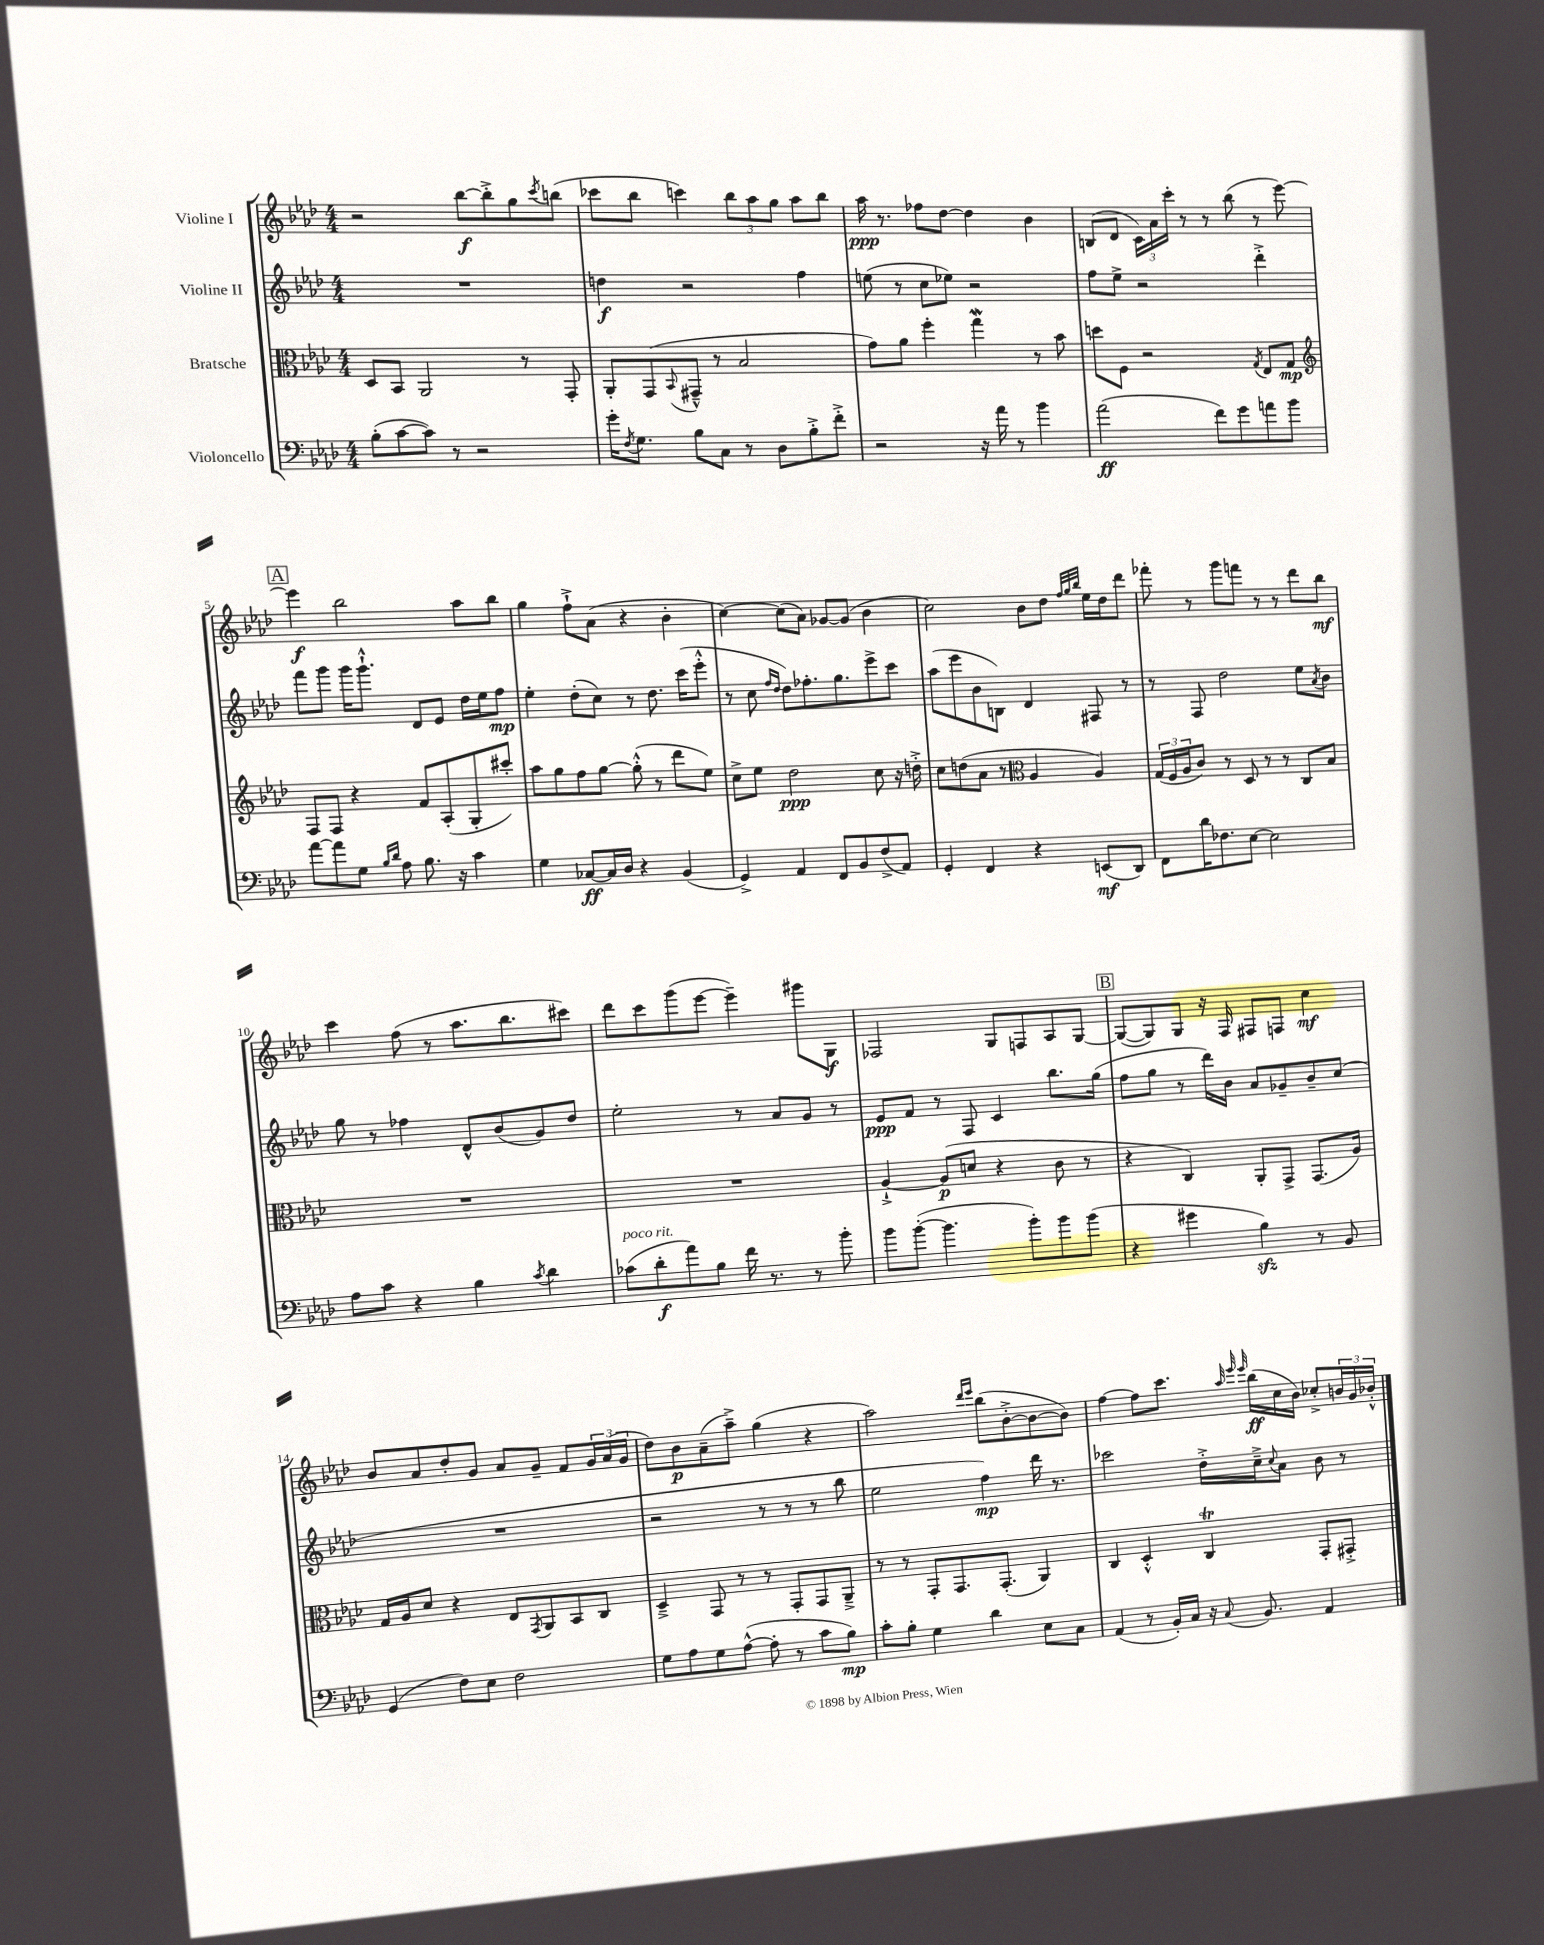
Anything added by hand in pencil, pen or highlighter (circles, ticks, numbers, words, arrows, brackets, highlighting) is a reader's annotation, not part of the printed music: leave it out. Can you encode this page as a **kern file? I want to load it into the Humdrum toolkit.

**kern	**kern	**kern	**kern
*staff4	*staff3	*staff2	*staff1
*clefF4	*clefC3	*clefG2	*clefG2
*k[b-e-a-d-]	*k[b-e-a-d-]	*k[b-e-a-d-]	*k[b-e-a-d-]
*M4/4	*M4/4	*M4/4	*M4/4
(8B-'	8D-	1r	2r
[8c	8BB-	.	.
8c])	2AA-	.	.
8r	.	.	.
2r	.	.	[8bb-
.	.	.	8bb-'^]
.	8r	.	8gg
.	.	.	8qccc
.	8GG'	.	(8bb
=	=	=	=
16g'	8AA-'	4dd	8ccc-
8qF	.	.	.
8.G	.	.	.
.	(8GG	.	8bb-
.	8qqBB-	.	.
8B-	8GG#~^^	2r	4ccc)
8C	8r	.	.
8r	2B-	.	12bb-
.	.	.	12aa-
8D-	.	.	.
.	.	.	12gg
8B-'^	.	4ff	8aa-
8f'^	.	.	8bb-
=	=	=	=
2r	8g)	(8ee	16aa-
.	.	.	8.r
.	8a-	8r	.
.	4ff'	8cc	8ff-
.	.	8ee-)	[8dd-
16r	4gg	2r	4dd-]
16a-	.	.	.
8r	.	.	.
4b-	8r	.	4b-
.	8b-	.	.
=	=	=	=
(2a-	8dd	8ff	(8B
.	8F	8ee-^	8d-
.	2r	2r	24c)
.	.	.	24a-
.	.	.	24ccc'
.	.	.	8r
8f)	.	.	8r
8g	.	.	(8bb-
.	8qG	.	.
8a	8E-	4ddd-'^	8r
8b-	8G	.	[8eee-)
=	=	=	=
*	*clefG2	*	*
[8a-	8F	8fff	4eee-]
8a-]	8F	8ggg	.
8G	4r	16ggg	2bb-
.	.	8.ggg`^^	.
16qqB-	.	.	.
16qqd-	.	.	.
8A-	.	.	.
8.B-	8f	8d-	.
.	(8A-'	8e-	.
16r	.	.	.
4c	8G'	16dd-	8aa-
.	.	16ee-	.
.	8ccc#')	8ff	8bb-
=	=	=	=
4G	8aa-	4ee-'	4gg
.	8gg	.	.
[8C-	8ff	(8dd-'	8ff`^
16C-]	[8gg	8cc)	(8a-
16D-	.	.	.
4r	(8gg'^^]	8r	4r
.	8r	8.dd-	.
(4BB-	8ddd-	.	4b-'
.	.	(16ccc	.
.	8ee-)	8eee-'^^	.
=	=	=	=
4GG^)	8cc^	8r	[4cc)
.	8ee-	8cc	.
.	.	16qqff	.
.	.	16qqdd-	.
4AA-	2dd-	8dd-)	(8cc]
.	.	8.ff-'	8a-)
8FF	.	.	[8g-
.	.	8.gg	.
8BB-	.	.	(8g-]
(8F^	8cc	8eee-^	4b-
8AA-)	16r	8ccc	.
.	16dd'^	.	.
=	=	=	=
4GG'	8cc	(8aa-	2cc)
.	(8dd	8eee-	.
4FF	8a-	8b-	.
.	8r	8B)	.
*	*clefC3	*	*
4r	4A-	4d-	8b-
.	.	.	8dd-
.	.	.	32qqff
.	.	.	32qqgg
.	.	.	32qqbb-
(8EE	4A-)	8F#	16ee-
.	.	.	16dd-
8DD-)	.	8r	8ddd-
=	=	=	=
8FF	(24G	8r	8fff-'
.	24F	.	.
.	24A-	.	.
16d-	8c)	8F	8r
8.F-	.	.	.
.	8r	2dd-	8ggg
[8E-	8D-	.	8fff
2E-]	8r	.	8r
.	8r	.	8r
.	8C	8ee-	8ddd-
.	.	8qa-	.
.	8B-	8b-	8bb-
=	=	=	=
8A-	1r	8gg	4ccc
8c	.	8r	.
4r	.	4ff-	(8ff
.	.	.	8r
4B-	.	8d-^^	8.aa-
.	.	(8b-	.
.	.	.	8.bb-
8qc	.	.	.
4d-	.	8g)	.
.	.	8dd-	8ccc#)
=	=	=	=
(8c-	1r	2ee-'	8ddd-
8d-'	.	.	8ccc
8a-)	.	.	(8ggg
8B-	.	.	[8eee-
16f	.	8r	4eee-~])
8.r	.	.	.
.	.	8a-	.
8r	.	8g	8ggg#
8b-'	.	8r	8G
=	=	=	=
8b-	[4A-`^	8e-	2F-
([8b-'	.	8f	.
4.b-]	(8A-]	8r	.
.	8d	8F	.
.	4r	4c	8G
8b-')	.	.	8F
8b-	8c	8.bb-	8A-
(8b-	8r	.	[8G
.	.	(16gg	.
=	=	=	=
4r	4r	8ff	(8G_
.	.	8gg	8G])
4g#	4C)	8r	8G
.	.	16ddd-)	16r
.	.	16b-	16F
4B-)	8AA-'	8a-	8F#
.	8GG^	8g-~	8F
8r	(8.GG	8b-~	4cc
8BB-	.	(8cc	.
.	16A-)	.	.
=	=	=	=
(4GG	16G	1r	8b-
.	16A-	.	.
.	8d-	.	8a-
8F)	4r	.	8dd-'
8E-	.	.	8g
2F	8E-	.	8a-
.	8qGG	.	.
.	8AA-	.	8g~
.	8BB-	.	8f
.	8C	.	24g
.	.	.	(24a-
.	.	.	24g
=	=	=	=
8G	4D-~^	2r	8dd-)
8A-	.	.	8b-
8G	8GG	.	(8a-~
([8A-^^	8r	.	8aa-~^)
8A-']	8r	8r	(4gg
8r	8GG'	8r	.
8c	8GG	8r	4r
8B-)	8AA-~^	8bb-	.
=	=	=	=
8c'	8r	2ee-	2aa-)
8B-'	8r	.	.
4G	8GG'	.	.
.	8.GG	.	.
.	.	.	16qqddd-
.	.	.	16qqeee-
4d-	.	4ff)	(8bb-
.	(8.GG'	.	.
.	.	.	[8b-'^
8E-	4AA-)	16ddd-	8b-_
.	.	8.r	.
8C	.	.	8b-])
=	=	=	=
(4AA-	4C	2ccc-	[4ff
8r	4D-'^^	.	8ff]
16BB-')	.	.	8.ccc
16C	.	.	.
16r	4C	16dd-'^	.
.	.	.	32qqaa-
.	.	.	32qqeee-
8qqC	.	.	32qqeee-
8.BB-	.	16cc~^	(16bb-
.	.	8qqcc	.
.	.	8a-	16cc
.	.	.	16b-)
4AA-	8GG'	8b-	8cc-'^
.	8GG#'^	8r	24b
.	.	.	24g
.	.	.	24b-'^^
==	==	==	==
*-	*-	*-	*-
